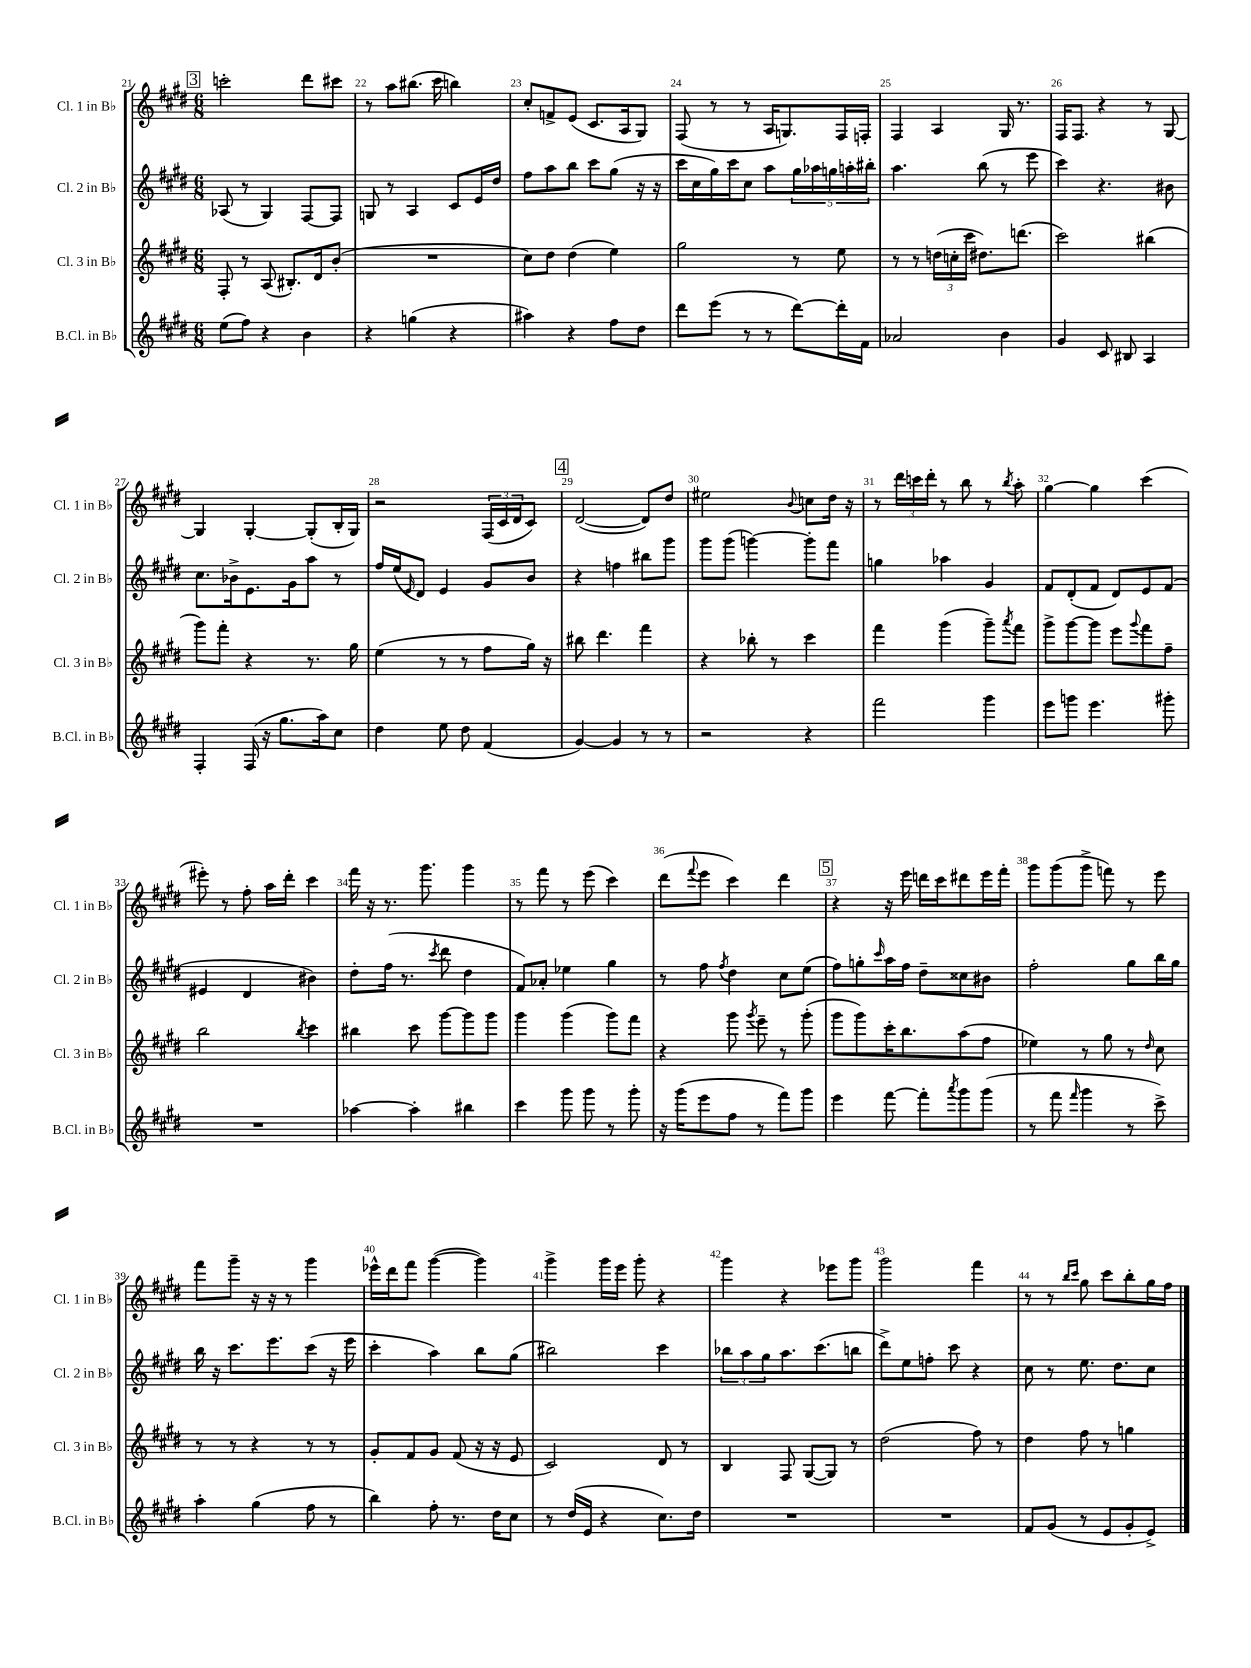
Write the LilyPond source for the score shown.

<<
\new StaffGroup <<
\new Staff = "s0" \with { instrumentName = "Cl. 1 in Bb" shortInstrumentName = "Cl. 1 in Bb" } {
    \clef treble \key e \major \numericTimeSignature \time 6/8
    \mark \markup { \box "3" } c'''2-. dis'''8 cis'''8 |
    r8 a''8 bis''8.( cis'''16 b''4) |
    cis''8-. f'8-> e'8( cis'8. a16 gis8) |
    fis8( r8 r8 a16 g8.) fis16 f16-. |
    fis4 a4 gis16 r8. |
    fis16 fis8. r4 r8 gis8~ |
    gis4 gis4~-. gis8-.( b16-. gis16) |
    r2 \tuplet 3/2 { fis16( cis'16 dis'16 } cis'8) |
    \mark \markup { \box "4" } dis'2~( dis'8) dis''8 |
    eis''2 \appoggiatura { b'8 } c''8 dis''16 r16 |
    r8 \tuplet 3/2 { dis'''16 c'''16 dis'''16-. } r8 b''8 r8 \acciaccatura { b''8 } a''8-. |
    gis''4~ gis''4 cis'''4( |
    eis'''8-.) r8 fis''8-. a''16 dis'''16-. cis'''4 |
    fis'''16 r16 r8. gis'''8. gis'''4 |
    r8 fis'''8 r8 e'''8( cis'''4) |
    dis'''8( \appoggiatura { fis'''8 } e'''8 cis'''4) dis'''4 |
    \mark \markup { \box "5" } r4 r16 e'''16 d'''16 cis'''16 dis'''8 e'''16 fis'''16-. |
    gis'''8 gis'''8( gis'''8-> f'''8) r8 e'''8 |
    fis'''8 gis'''8-- r16 r16 r8 gis'''4 |
    ees'''16-^ dis'''16 fis'''8 gis'''4~( gis'''4) |
    gis'''4-> gis'''16 e'''16 gis'''8-. r4 |
    gis'''4 r4 ees'''8 gis'''8 |
    gis'''2 fis'''4 |
    r8 r8 \grace { b''16 cis'''16 } gis''8 cis'''8 b''8-. gis''16 fis''16 \bar "|." |
}
\new Staff = "s1" \with { instrumentName = "Cl. 2 in Bb" shortInstrumentName = "Cl. 2 in Bb" } {
    \clef treble \key e \major \numericTimeSignature \time 6/8
    \mark \markup { \box "3" } aes8( r8 gis4) fis8~ fis8 |
    g8 r8 a4 cis'8 e'16 dis''16 |
    fis''8 a''8 b''8 cis'''8 gis''8( r16 r16 |
    cis'''16 cis''16 gis''16) cis'''16 cis''8 a''8 \tuplet 5/4 { gis''16 aes''16 g''16 a''16-. bis''16-. } |
    a''4. b''8( r8 e'''8 |
    cis'''4) r4. bis'8 |
    cis''8. bes'16-> e'8. gis'16 a''8 r8 |
    fis''16 e''16( \grace { e'16 } dis'8) e'4 gis'8 b'8 |
    \mark \markup { \box "4" } r4 f''4 bis''8 gis'''8 |
    gis'''8 gis'''8( g'''4~) g'''8-. fis'''8 |
    g''4 aes''4 gis'4 |
    fis'8 dis'8-.( fis'8 dis'8) e'8 fis'8( |
    eis'4 dis'4 bis'4) |
    dis''8-. fis''16( r8. \acciaccatura { cis'''8 } dis'''8 dis''4 |
    fis'8) aes'8-. ees''4 gis''4 |
    r8 fis''8 \acciaccatura { fis''8 } dis''4 cis''8 e''8( |
    \mark \markup { \box "5" } fis''8) g''8-. \grace { cis'''16 } a''16 fis''16 dis''8-- cisis''8 bis'8 |
    fis''2-. gis''8 b''16 gis''16 |
    b''16 r16 cis'''8. e'''8. cis'''8( r16 e'''16 |
    cis'''4-. a''4) b''8 gis''8( |
    bis''2) cis'''4 |
    \tuplet 3/2 { bes''8 a''8 gis''8 } a''8. cis'''8.( b''8 |
    dis'''8->) e''8 f''8-. cis'''8 r4 |
    cis''8 r8 e''8. dis''8. cis''8 \bar "|." |
}
\new Staff = "s2" \with { instrumentName = "Cl. 3 in Bb" shortInstrumentName = "Cl. 3 in Bb" } {
    \clef treble \key e \major \numericTimeSignature \time 6/8
    \mark \markup { \box "3" } fis8-. r8 a8( bis8.-.) dis'16 b'8-.( |
    R2. |
    cis''8) dis''8 dis''4( e''4) |
    gis''2 r8 e''8 |
    r8 r8 \tuplet 3/2 { d''16( c''16-. cis'''16 } dis''8.) d'''8.( |
    cis'''2) bis''4( |
    gis'''8) fis'''8-. r4 r8. gis''16 |
    e''4( r8 r8 fis''8 gis''16) r16 |
    \mark \markup { \box "4" } bis''8 dis'''4. fis'''4 |
    r4 bes''8-. r8 cis'''4 |
    fis'''4 gis'''4( gis'''8--) \acciaccatura { a'''8 } fis'''8 |
    gis'''8-> gis'''8~ gis'''8 e'''8 \appoggiatura { gis'''8 } fis'''8 fis''8-- |
    b''2 \acciaccatura { b''8 } cis'''4 |
    bis''4 cis'''8 gis'''8~ gis'''8 gis'''8 |
    gis'''4 gis'''4( gis'''8) fis'''8 |
    r4 gis'''8 \acciaccatura { gis'''8 } e'''8-- r8 gis'''8-.( |
    \mark \markup { \box "5" } gis'''8 gis'''8) cis'''16-. b''8. a''8( fis''8 |
    ees''4) r8 gis''8 r8 \grace { dis''16 } cis''8 |
    r8 r8 r4 r8 r8 |
    gis'8-. fis'8 gis'8 fis'8( r16 r16 e'8 |
    cis'2) dis'8 r8 |
    b4 fis8 gis8~( gis8) r8 |
    dis''2( fis''8) r8 |
    dis''4 fis''8 r8 g''4 \bar "|." |
}
\new Staff = "s3" \with { instrumentName = "B.Cl. in Bb" shortInstrumentName = "B.Cl. in Bb" } {
    \clef treble \key e \major \numericTimeSignature \time 6/8
    \mark \markup { \box "3" } e''8( fis''8) r4 b'4 |
    r4 g''4( r4 |
    ais''4) r4 fis''8 dis''8 |
    dis'''8 e'''8( r8 r8 dis'''8~) dis'''16-. fis'16 |
    aes'2 b'4 |
    gis'4 cis'8 bis8 a4 |
    fis4-. fis16( r16 gis''8. a''16) cis''8 |
    dis''4 e''8 dis''8 fis'4( |
    \mark \markup { \box "4" } gis'4~) gis'4 r8 r8 |
    r2 r4 |
    fis'''2 gis'''4 |
    e'''8 g'''8 e'''4. gis'''8-. |
    R2. |
    aes''4~ aes''4-. bis''4 |
    cis'''4 gis'''8 gis'''8 r8 gis'''8-. |
    r16 gis'''16( e'''8 fis''8 r8 fis'''8) gis'''8 |
    \mark \markup { \box "5" } e'''4 fis'''8~ fis'''8-. \acciaccatura { a'''8 } gis'''8 gis'''8( |
    r8 fis'''8 \grace { fis'''16 } gis'''4 r8 cis'''8->) |
    a''4-. gis''4( fis''8 r8 |
    b''4) fis''8-. r8. dis''16 cis''8 |
    r8 dis''16( e'16 r4 cis''8.) dis''16 |
    R2. |
    R2. |
    fis'8 gis'8( r8 e'8 gis'8-. e'8->) \bar "|." |
}
>>
>>
\layout { \context { \Score currentBarNumber = #21 \override BarNumber.break-visibility = ##(#f #t #t) barNumberVisibility = #all-bar-numbers-visible } }
